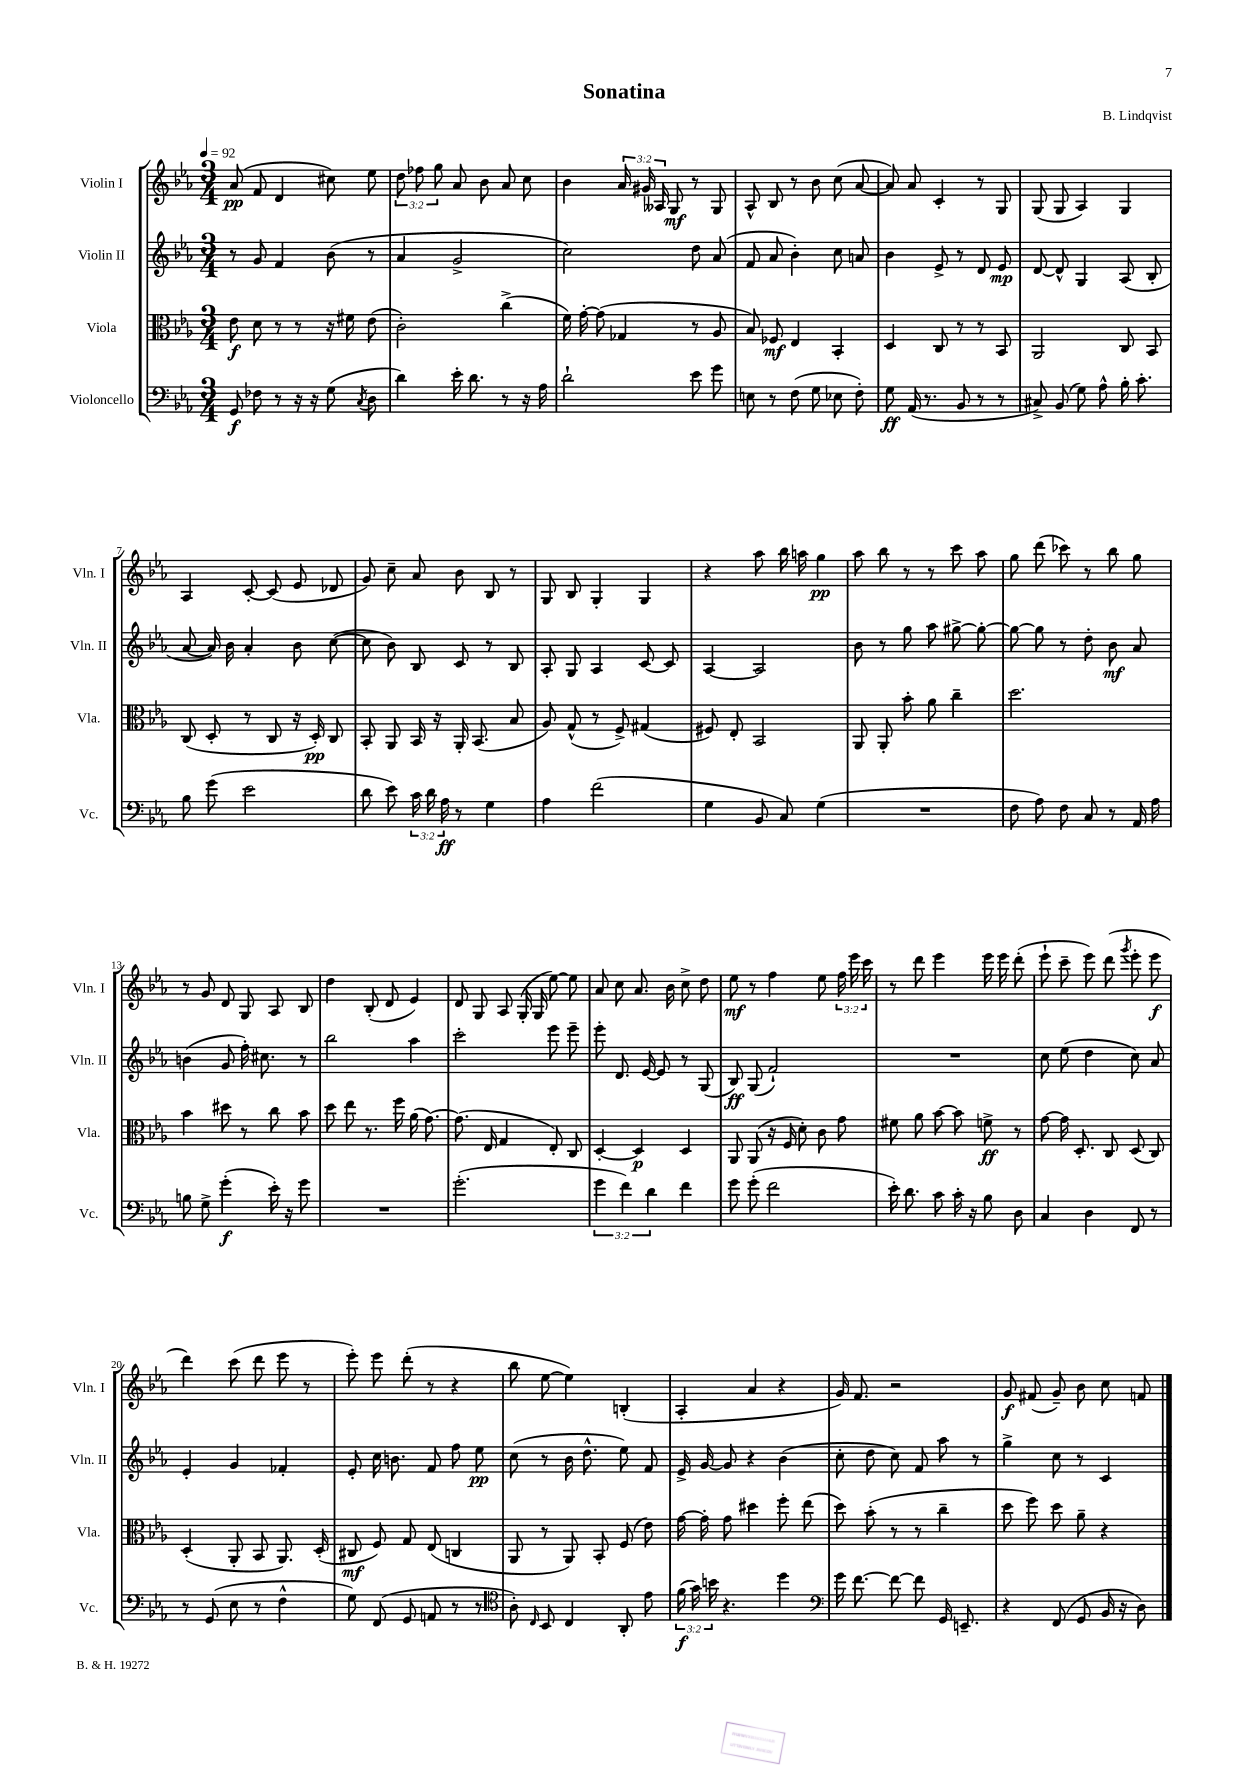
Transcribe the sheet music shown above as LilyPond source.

\header { title = "Sonatina" composer = "B. Lindqvist" }
<<
\new StaffGroup <<
\new Staff = "s0" \with { instrumentName = "Violin I" shortInstrumentName = "Vln. I" } {
    \clef treble \key ees \major \numericTimeSignature \time 3/4 \override Staff.TupletNumber.text = #tuplet-number::calc-fraction-text \tempo 4 = 92
    \autoBeamOff aes'8\pp( f'8 d'4 cis''8) ees''8 |
    \tuplet 3/2 { d''8 fes''8 g''8 } aes'8 bes'8 aes'8 c''8 |
    bes'4 \tuplet 3/2 { aes'16 gis'16 aeses16 } g8\mf r8 g8 |
    aes8-^ bes8 r8 bes'8 c''8( aes'8~ |
    aes'8) aes'8 c'4-. r8 g8 |
    g8( g8 aes4) g4 |
    aes4 c'8~-. c'8( ees'8 des'8 |
    g'8) c''8-- aes'8 bes'8 bes8 r8 |
    g8 bes8 g4-. g4 |
    r4 aes''8 bes''16 a''16 g''4\pp |
    aes''8 bes''8 r8 r8 c'''8 aes''8 |
    g''8 d'''8( ces'''8) r8 bes''8 g''8 |
    r8 g'8 d'8 g8 aes8 bes8 |
    d''4 bes8-.( d'8 ees'4) |
    d'8 g8 aes8 g16-.( g16 ees''8~) ees''8 |
    aes'8 c''8 aes'8. bes'16 c''8-> d''8 |
    ees''8\mf r8 f''4 ees''8 \tuplet 3/2 { f''16 ees'''16 c'''16 } |
    r8 d'''8 ees'''4 ees'''16 ees'''16 d'''8-.( |
    ees'''8-! c'''8-- ees'''8) d'''8( \acciaccatura { g'''8 } ees'''8-. ees'''8\f |
    d'''4) c'''8( d'''8 ees'''8 r8 |
    ees'''8-.) ees'''8 d'''8-.( r8 r4 |
    bes''8 ees''8~ ees''4) b4-.( |
    aes4-. aes'4 r4 |
    g'16) f'8. r2 |
    g'8\f fis'8( g'8--) bes'8 c''8 f'8 \bar "|." |
}
\new Staff = "s1" \with { instrumentName = "Violin II" shortInstrumentName = "Vln. II" } {
    \clef treble \key ees \major \numericTimeSignature \time 3/4
    \autoBeamOff r8 g'8 f'4 bes'8( r8 |
    aes'4 g'2-> |
    c''2) d''8 aes'8( |
    f'8 aes'8 bes'4-.) c''8 a'8 |
    bes'4 ees'8-> r8 d'8 ees'8\mp |
    d'8~ d'8-^ g4 aes8( bes8-. |
    aes'8~ aes'16) bes'16 aes'4-. bes'8 c''8~( |
    c''8 bes'8) bes8 c'8 r8 bes8 |
    aes8-. g8 aes4 c'8~ c'8 |
    aes4~ aes2 |
    bes'8 r8 g''8 aes''8 gis''8~-> gis''8~-. |
    gis''8~ gis''8 r8 d''8-. bes'8\mf aes'8 |
    b'4( g'8 f''16-.) cis''8. r8 |
    bes''2 aes''4 |
    c'''2-. ees'''8 ees'''8-- |
    ees'''8-. d'8. ees'16~ ees'8 r8 g8( |
    bes8\ff) g8( f'2-!) |
    R2. |
    c''8 ees''8( d''4 c''8) aes'8 |
    ees'4-. g'4 fes'4-. |
    ees'8-. c''16 b'8. f'8 f''8 ees''8\pp |
    c''8( r8 bes'16 d''8.-^ ees''8) f'8 |
    ees'16-> g'16~ g'8 r4 bes'4( |
    c''8-. d''8 c''8) f'8 aes''8 r8 |
    g''4-> c''8 r8 c'4 \bar "|." |
}
\new Staff = "s2" \with { instrumentName = "Viola" shortInstrumentName = "Vla." } {
    \clef alto \key ees \major \numericTimeSignature \time 3/4
    \autoBeamOff ees'8\f d'8 r8 r8 r16 fis'16 ees'8( |
    c'2-.) c''4->( |
    f'16) g'16~-. g'8( ges4 r8 aes8 |
    bes8) fes8\mf ees4 bes,4-. |
    d4 c8 r8 r8 bes,8 |
    aes,2 c8 bes,8 |
    c8( d8-. r8 c8 r16 d16-.\pp) c8 |
    bes,8-. aes,8 bes,16 r16 aes,16-. bes,8.( bes8 |
    aes8) g8-^( r8 f8->) gis4( |
    fis8) ees8-. bes,2 |
    aes,8 aes,8-. bes'8-. aes'8 c''4-- |
    d''2. |
    bes'4 dis''8 r8 c''8 bes'8 |
    d''8 ees''8 r8. f''16 aes'16( g'8.~) |
    g'8.( ees16 g4 ees8-.) c8 |
    d4~-. d4\p d4 |
    aes,8 aes,8( r16 f16 d'8-.) c'8 g'8 |
    fis'8 aes'8 bes'8~ bes'8 f'8->\ff r8 |
    g'8~ g'16 d8.-. c8 d8( c8) |
    d4-.( aes,8-. bes,8 aes,8.) d16-.( |
    cis8\mf f8) g8 ees8( c4 |
    aes,8 r8 aes,8) bes,8-. f8( ees'8) |
    g'16~ g'16-. g'8 dis''4 f''8-. ees''8( |
    d''8) bes'8-.( r8 r8 c''4-- |
    d''8 f''8) d''8 aes'8-- r4 \bar "|." |
}
\new Staff = "s3" \with { instrumentName = "Violoncello" shortInstrumentName = "Vc." } {
    \clef bass \key ees \major \numericTimeSignature \time 3/4 \override Staff.TupletNumber.text = #tuplet-number::calc-fraction-text
    \autoBeamOff g,8\f fes8 r8 r16 r16 g8( \acciaccatura { c8 } d8 |
    d'4) ees'16-. d'8. r8 r16 aes16 |
    d'2-! ees'8 g'8 |
    e8 r8 f8( g8 ees8 f8-.) |
    g8\ff aes,16( r8. bes,8 r8 r8 |
    cis8->) bes,8( g8) aes8-^ bes16-. c'8.-. |
    bes8 g'8( ees'2 |
    d'8 ees'8) \tuplet 3/2 { c'16 d'16 aes16\ff } r8 g4 |
    aes4 f'2( |
    g4 bes,8 c8) g4( |
    R2. |
    f8 aes8) f8 c8 r8 aes,16 aes16 |
    b8 g8-> g'4-.\f( ees'16-.) r16 g'8 |
    R2. |
    g'2.-.( |
    \tuplet 3/2 { g'4 f'4) d'4 } f'4 |
    g'8 g'8-.( f'2 |
    ees'16-.) d'8. c'8 c'16-. r16 bes8 d8 |
    c4 d4 f,8 r8 |
    r8 g,8( ees8 r8 f4-^ |
    g8) f,8( g,8 a,8 r8 r8 |
    \clef tenor aes8-.) \grace { c16 } bes,8 c4 aes,8-. ees'8 |
    \tuplet 3/2 { f'16\f( g'16) b'16 } r4. d''4 |
    \clef bass g'16 f'8.~ f'8~ f'8 g,16 e,8.-- |
    r4 f,8( g,8 bes,16 r16 d8) \bar "|." |
}
>>
>>
